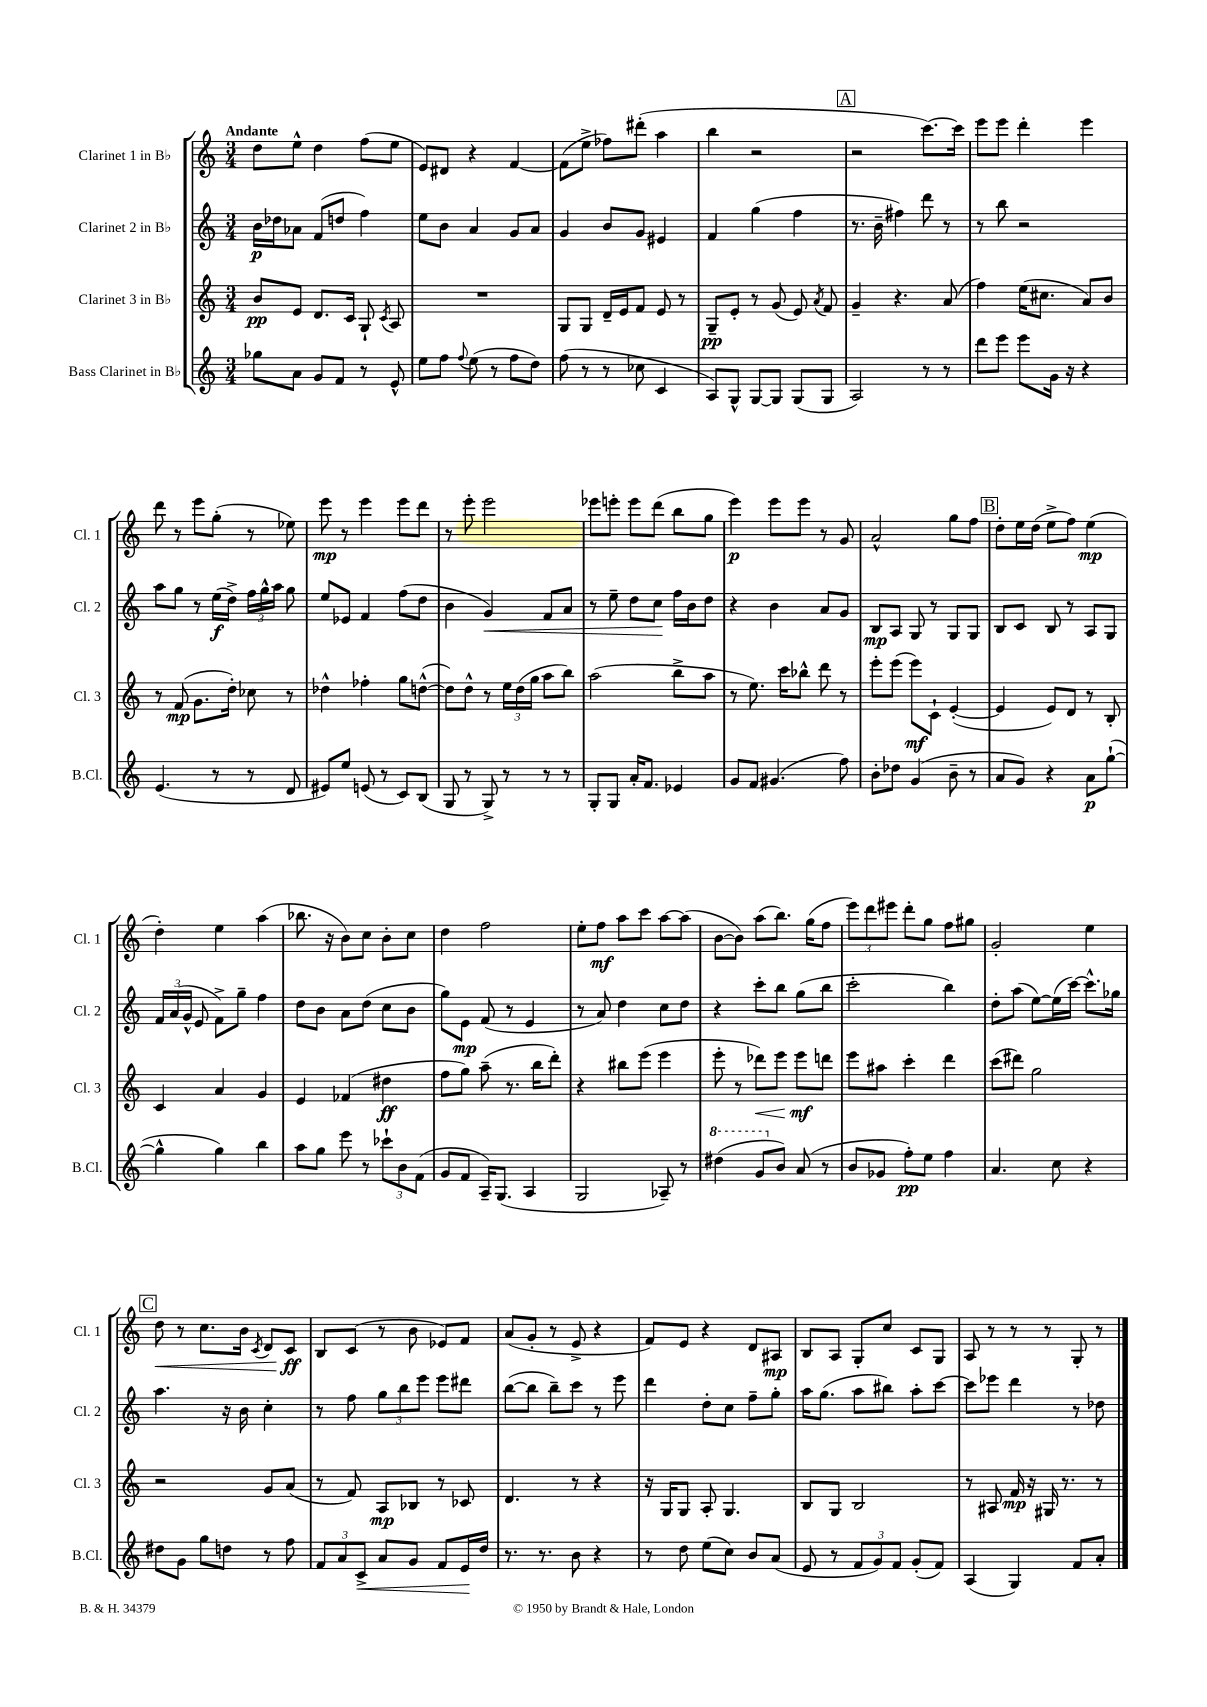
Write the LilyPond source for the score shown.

<<
\new StaffGroup <<
\new Staff = "s0" \with { instrumentName = "Clarinet 1 in Bb" shortInstrumentName = "Cl. 1" } {
    \clef treble \key c \major \numericTimeSignature \time 3/4 \tempo "Andante"
    \autoBeamOff d''8[ e''8]-^ d''4 f''8[( e''8] |
    e'8[) dis'8] r4 f'4~ |
    f'8[( e''8]-> fes''8[) dis'''8]-.( a''4 |
    b''4 r2 |
    \mark \markup { \box "A" } r2 c'''8.[~) c'''16] |
    e'''8[ e'''8] d'''4-. e'''4 |
    d'''8 r8 e'''8[ g''8]-.( r8 ees''8) |
    e'''8\mp r8 e'''4 e'''8[ d'''8] |
    r8 e'''8-. e'''2 |
    ees'''8[ e'''8]-. e'''8[ d'''8]( b''8[ g''8] |
    e'''4\p) e'''8[ e'''8] r8 g'8 |
    a'2-^ g''8[ f''8] |
    \mark \markup { \box "B" } d''8[-. e''16 d''16]( e''8[-> f''8]) e''4\mp( |
    d''4-.) e''4 a''4( |
    bes''8. r16 b'8[) c''8] b'8[-. c''8] |
    d''4 f''2 |
    e''8[-. f''8]\mf a''8[ c'''8] a''8[~ a''8]( |
    b'8[~ b'8]) a''8[( b''8.]) g''16[( f''8] |
    \tuplet 3/2 { e'''8[) d'''8 eis'''8] } d'''8[-. g''8] f''8[ gis''8] |
    g'2-. e''4 |
    \mark \markup { \box "C" } d''8\< r8 c''8.[ b'16] \acciaccatura { c'8 } d'8[ c'8]\ff\! |
    b8[ c'8]( r8 b'8 ees'8[) f'8] |
    a'8[( g'8]-. r8 e'8-> r4 |
    f'8[) e'8] r4 d'8[ ais8]\mp |
    b8[ a8] g8[-. c''8] c'8[ g8] |
    a8 r8 r8 r8 g8-. r8 \bar "|." |
}
\new Staff = "s1" \with { instrumentName = "Clarinet 2 in Bb" shortInstrumentName = "Cl. 2" } {
    \clef treble \key c \major \numericTimeSignature \time 3/4
    \autoBeamOff b'16[\p des''16 aes'8] f'8[( d''8] f''4) |
    e''8[ b'8] a'4 g'8[ a'8] |
    g'4 b'8[ g'8] eis'4 |
    f'4 g''4( f''4 |
    \mark \markup { \box "A" } r8. b'16-- fis''4) d'''8 r8 |
    r8 b''8 r2 |
    a''8[ g''8] r8 e''16[\f( d''16]->) \tuplet 3/2 { f''16[ g''16-^ a''16] } g''8 |
    e''8[ ees'8] f'4 f''8[( d''8] |
    b'4 g'4\<) f'8[ a'8] |
    r8 e''8-- d''8[ c''8]\! f''16[ b'16 d''8] |
    r4 b'4 a'8[ g'8] |
    b8[\mp a8] g8 r8 g8[ g8] |
    \mark \markup { \box "B" } b8[ c'8] b8 r8 a8[ g8] |
    \tuplet 3/2 { f'16[ a'16( g'16]-^ } e'8 f'8[->) g''8]-- f''4 |
    d''8[ b'8] a'8[ d''8]( c''8[ b'8] |
    g''8[) e'8]\mp f'8( r8 e'4 |
    r8 a'8) d''4 c''8[ d''8] |
    r4 c'''8[-. b''8] g''8[( b''8] |
    c'''2-. b''4) |
    d''8[-. a''8]( e''8[~) e''16( c'''16]~) c'''8.[-^ ges''16] |
    \mark \markup { \box "C" } a''4. r16 b'16 c''4-. |
    r8 f''8 \tuplet 3/2 { g''8[ b''8 e'''8] } e'''8[ dis'''8] |
    b''8[~( b''8] b''8[--) c'''8] r8 e'''8 |
    d'''4 d''8[-. c''8] f''8[-- g''8]-. |
    a''16[ g''8.]( a''8[ bis''8]) a''8[-. c'''8]~ |
    c'''8[ ees'''8] d'''4 r8 des''8 \bar "|." |
}
\new Staff = "s2" \with { instrumentName = "Clarinet 3 in Bb" shortInstrumentName = "Cl. 3" } {
    \clef treble \key c \major \numericTimeSignature \time 3/4
    \autoBeamOff b'8[\pp e'8] d'8.[ c'16] g8-! \acciaccatura { c'8 } a8 |
    R2. |
    g8[ g8] d'16[-- e'16 f'8] e'8 r8 |
    g8[--\pp e'8]-. r8 g'8( e'8) \acciaccatura { a'8 } f'8 |
    \mark \markup { \box "A" } g'4-- r4. a'8( |
    f''4) e''16[( cis''8.] a'8[) b'8] |
    r8 f'8\mp( g'8.[ d''16]-.) ces''8 r8 |
    des''4-^ fes''4-. g''8[ d''8]~-^( |
    d''8[) d''8]-^ r8 \tuplet 3/2 { e''16[ d''16( g''16] } a''8[ b''8]) |
    a''2( b''8[-> a''8] |
    r8 e''8.) c'''16[ bes''8]-^ d'''8 r8 |
    e'''8[-. e'''8]( e'''8[\mf) c'8]-! e'4~-.( |
    \mark \markup { \box "B" } e'4 e'8[) d'8] r8 b8-. |
    c'4 a'4 g'4 |
    e'4 fes'4( dis''4\ff |
    f''8[ g''8]) a''8--( r8. b''16[ d'''8]-.) |
    r4 bis''8[ e'''8]( e'''4 |
    e'''8-. r8 des'''8[\<) e'''8] e'''8[\mf\! d'''8] |
    e'''8[ ais''8] c'''4-. d'''4 |
    c'''8[( dis'''8]) g''2 |
    \mark \markup { \box "C" } r2 g'8[ a'8]( |
    r8 f'8) a8[\mp bes8] r8 ces'8 |
    d'4. r8 r4 |
    r16 g16[ g8] a8-. g4. |
    b8[ g8] b2 |
    r8 ais8 f'16\mp r16 gis16 r8. r8 \bar "|." |
}
\new Staff = "s3" \with { instrumentName = "Bass Clarinet in Bb" shortInstrumentName = "B.Cl." } {
    \clef treble \key c \major \numericTimeSignature \time 3/4
    \autoBeamOff ges''8[ a'8] g'8[ f'8] r8 e'8-^ |
    e''8[ f''8] \appoggiatura { f''8 } e''8( r8 f''8[ d''8]) |
    f''8( r8 r8 ces''8 c'4 |
    a8[) g8]-^ g8[~ g8] g8[( g8] |
    \mark \markup { \box "A" } a2) r8 r8 |
    d'''8[ e'''8] e'''8[ g'16] r16 r4 |
    e'4.( r8 r8 d'8 |
    eis'8[) e''8] e'8( r8 c'8[) b8]( |
    g8 r8 g8->) r8 r8 r8 |
    g8[-. g8] a'16[-. f'8.] ees'4 |
    g'8[ f'8] gis'4.( f''8) |
    b'8[-. des''8] g'4( b'8-- r8 |
    \mark \markup { \box "B" } a'8[ g'8]) r4 a'8[\p g''8]~-!( |
    g''4-^ g''4) b''4 |
    a''8[ g''8] e'''8 r8 \tuplet 3/2 { ces'''8[-! b'8 f'8]( } |
    g'8[ f'8] a16[--) g8.]( a4 |
    g2 aes8--) r8 |
    \ottava #1 dis'''4( g''8[ \ottava #0 b'8]) a'8( r8 |
    b'8[ ges'8] f''8[-.\pp) e''8] f''4 |
    a'4. c''8 r4 |
    \mark \markup { \box "C" } dis''8[ g'8] g''8[ d''8] r8 f''8 |
    \tuplet 3/2 { f'8[ a'8 c'8]->\< } a'8[ g'8] f'8[ e'16\! d''16] |
    r8. r8. b'8 r4 |
    r8 d''8 e''8[( c''8]) b'8[ a'8]( |
    e'8 r8 \tuplet 3/2 { f'8[ g'8) f'8] } g'8[-.( f'8]) |
    a4( g4) f'8[ a'8]-. \bar "|." |
}
>>
>>
\layout { \context { \Score \remove "Bar_number_engraver" } }
